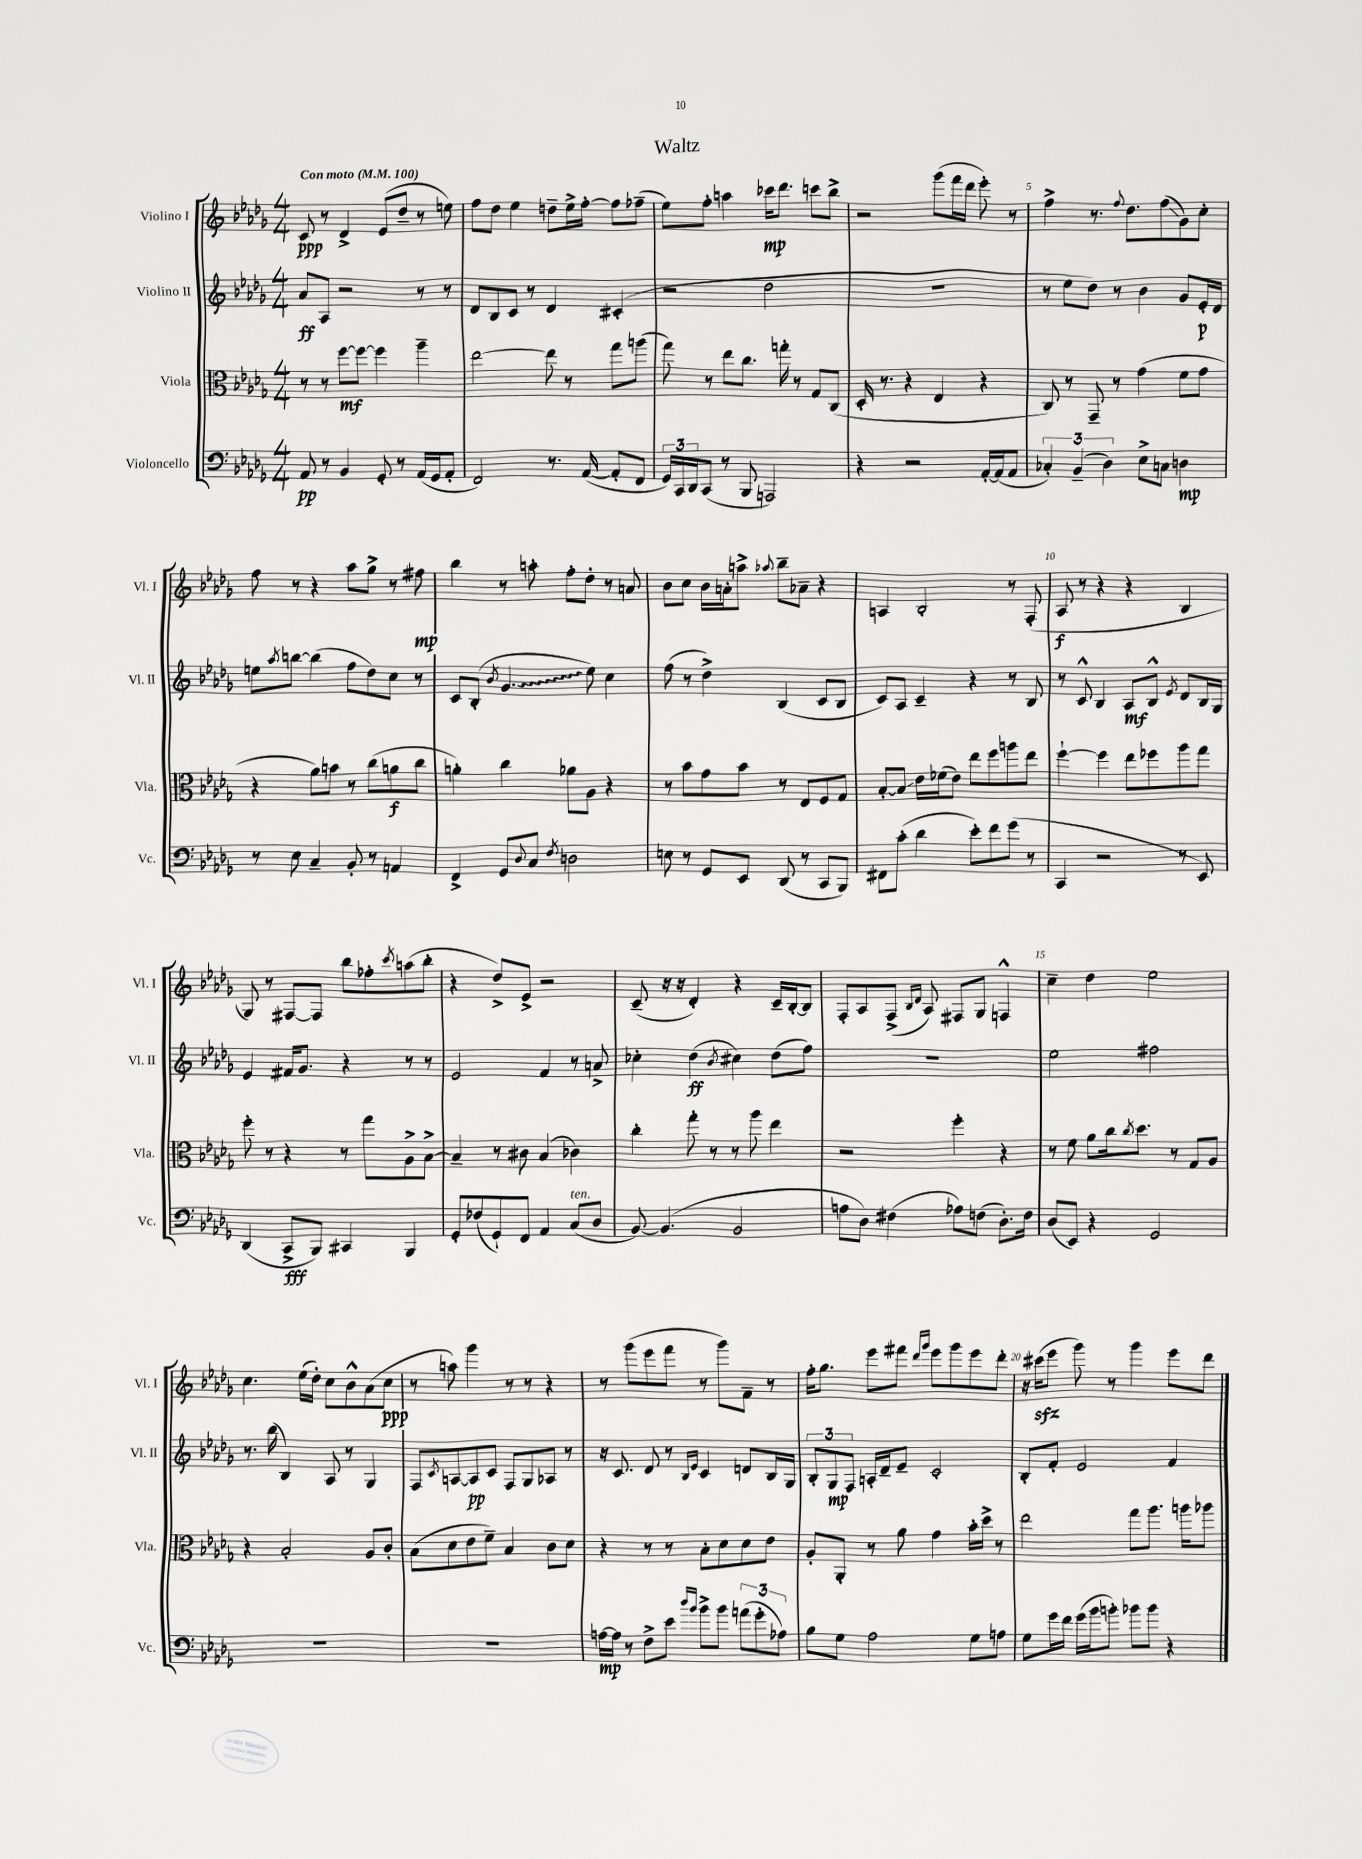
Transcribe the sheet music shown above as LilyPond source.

\header { title = "Waltz" }
<<
\new StaffGroup <<
\new Staff = "s0" \with { instrumentName = "Violino I" shortInstrumentName = "Vl. I" } {
    \clef treble \key des \major \numericTimeSignature \time 4/4 \tempo "Con moto" 4 = 100
    c'8\ppp r8 des'4-> ees'8( des''8-- r8 e''8) |
    f''8 des''8 ees''4 d''8-- ees''16-> f''16~-. f''8 fes''8--( |
    ees''8) f''8-. a''4 ces'''16\mp des'''8. c'''8 bes''8-> |
    r2 ges'''8( f'''16 des'''16 ees'''8-.) r8 |
    f''4-> r8. \appoggiatura { f''8 } des''8. f''8\glissando( ges'8) c''8-. |
    f''8 r8 r4 aes''8 ges''8-> r8 fis''8\mp |
    bes''4 r8 a''8-. f''8-. des''8-. r8 a'8 |
    bes'8 c''8 bes'16 a'16-. a''8-> \appoggiatura { aes''8 } bes''8-- aes'8-- r4 |
    a4 bes2-. r8 f8-.( |
    aes8\f r8 r4 r4 bes4 |
    ges8) r8 fis8~ fis8 bes''8 fes''8-. \acciaccatura { c'''8 } a''8( bes''8-. |
    r4 des''8->) ees'8-> r2 |
    c'8--( r16 r16 des'4-.) r4 c'16-- bes16~-. bes8 |
    f8-. aes8 f8->( \grace { bes16 des'16 } aes8) fis8 ges8 f4-^ |
    c''4-- des''4 ees''2 |
    c''4. ees''16( des''16-.) c''8 bes'8-^ aes'8( c''8\ppp |
    r8 a''8) ges'''4 r8 r8 r4 |
    r8 ges'''8( ees'''8 f'''8 r8 ges'''8) f'8-- r8 |
    f''16-. ges''8. ees'''8 fis'''8 \grace { des'''16 ges'''16 } ees'''8 ges'''8 ees'''8 des'''8-. |
    r16 cis'''16\sfz( ees'''8 ges'''8) r8 ges'''4 ees'''8 des'''8 \bar "|." |
}
\new Staff = "s1" \with { instrumentName = "Violino II" shortInstrumentName = "Vl. II" } {
    \clef treble \key des \major \numericTimeSignature \time 4/4
    aes'8\ff aes8 r2 r8 r8 |
    des'8 bes8 c'8 r8 des'4 cis'4-.( |
    r2 des''2 |
    R1 |
    r8 ees''8 des''8) r8 bes'4 ges'8 ees'16-.\p des'16 |
    e''8 \acciaccatura { aes''8 } b''8~ b''4( f''8 des''8) c''8 r8 |
    c'8 bes8-.( \acciaccatura { bes'8 } \once \override Glissando.style = #'zigzag ges'4.\glissando ees''8) c''4 |
    f''8( r8 des''4->) bes4( c'8 bes8 |
    c'8) aes8 c'4-- r4 r8 bes8 |
    r8 c'8-^ bes4 aes8\mf bes8-^ \acciaccatura { ees'8 } des'8 bes16 ges16 |
    ees'4 fis'16 ges'8. r4 r8 r8 |
    ees'2 f'4 r8 a'8-> |
    ces''4-. des''4\ff( \acciaccatura { bes'8 } cis''4) des''8( f''8) |
    R1 |
    ees''2 fis''2 |
    r8. bes''16( bes4) aes8 r8 ges4 |
    f8 \acciaccatura { c'8 } a8~ a8\pp c'8 f8 ges8 aes8 r8 |
    r16 c'8. des'8 r8 \grace { bes16 ees'16 } c'4 d'8 bes16 ges16 |
    \tuplet 3/2 { bes8-. ges8\mp f8 } a16-. des'16-- ees'8-- c'2-. |
    bes8-. f'8-. ees'2 f'4 \bar "|." |
}
\new Staff = "s2" \with { instrumentName = "Viola" shortInstrumentName = "Vla." } {
    \clef alto \key des \major \numericTimeSignature \time 4/4
    r8 r8 f''8~\mf f''8~ f''4 aes''4-- |
    ees''2~ ees''8 r8 ges''8 a''8( |
    ges''8) r8 ees''8 c''8. g''16-. r8 ges8 c8( |
    des16-. r8. r4 ees4 r4 |
    c8) r8 ges,8-- r8 ges'4( f'8 ges'8 |
    r4 aes'8) b'8 r8 c''8( a'8\f c''8 |
    a'4-.) c''4 aes'8 aes8 r4 |
    r8 bes'8 ges'8 bes'8 r8 ees8 f8 ges8 |
    bes8~-. bes8\glissando ees'16 fes'16( ees'8) ees''8 f''8 a''8 ees''8 |
    f''4~-! f''4 ees''8 fes''8 aes''8 ges''8 |
    f''8-. r8 r4 r8 ges''8 aes8-> bes8~-> |
    bes4-- r8 cis'8 bes4( ces'4) |
    c''4-. ges''8-. r8 r8 aes''8 ees''4 |
    r2 f''4-. r4 |
    r8 f'8 aes'8 c''16 \acciaccatura { c''8 } des''8. r8 ges8 aes8 |
    r4 bes2-. aes8 c'8-. |
    bes8( des'8 ees'8 f'8--) bes4 c'8 des'8 |
    r4 r8 r8 bes8-. des'8 des'8 ees'8 |
    aes8-. aes,8-. r8 aes'8 ges'4 bes'16-. des''16-> r8 |
    ees''2 ges''8 aes''8. a''16 aes''8 \bar "|." |
}
\new Staff = "s3" \with { instrumentName = "Violoncello" shortInstrumentName = "Vc." } {
    \clef bass \key des \major \numericTimeSignature \time 4/4
    aes,8\pp r8 bes,4 ges,8-. r8 aes,16( ges,16 aes,8-. |
    f,2) r8. aes,16~( aes,8-. f,8 |
    \tuplet 3/2 { ges,16) c,16 des,16 } c,8( r8 bes,,8 a,,2) |
    r4 r2 aes,16~-. aes,16( aes,8 |
    \tuplet 3/2 { ces4-.) bes,4--( des4) } ees8-> c8 d4\mp |
    r8 ees8 c4-- bes,8-. r8 a,4 |
    f,4-> ges,8 \appoggiatura { des8 } c8 \acciaccatura { f8 } d2 |
    e8 r8 ges,8 ees,8 des,8( r8 c,8 bes,,8) |
    fis,8 c'8-.( des'4 ees'8-.) f'8 ges'8( r8 |
    c,4 r2 r8 ees,8) |
    des,4( c,8->\fff bes,,8) cis,4 bes,,4 |
    ges,8-. fes8( ges,8-!) f,8 aes,4 c8^\markup { \italic "ten." }( des8 |
    bes,8~) bes,4.( bes,2 |
    a8 des8) fis4( aes8) f8( des8.-.) f16 |
    des8( ees,8) r4 ges,2 |
    R1 |
    R1 |
    a16~\mp a16 r8 f8-> ees'8 \grace { des''16 bes'16 } bes'8-> bes'8 \tuplet 3/2 { a'8( ges'8-. aes8) } |
    bes8 ges8 aes2 ges8 a8 |
    ges8 ges'16 f'16 ges'16( bes'16 b'8-.) bes'8 bes'8 r4 \bar "|." |
}
>>
>>
\layout { \context { \Score \override BarNumber.break-visibility = ##(#f #t #t) barNumberVisibility = #(every-nth-bar-number-visible 5) } }
